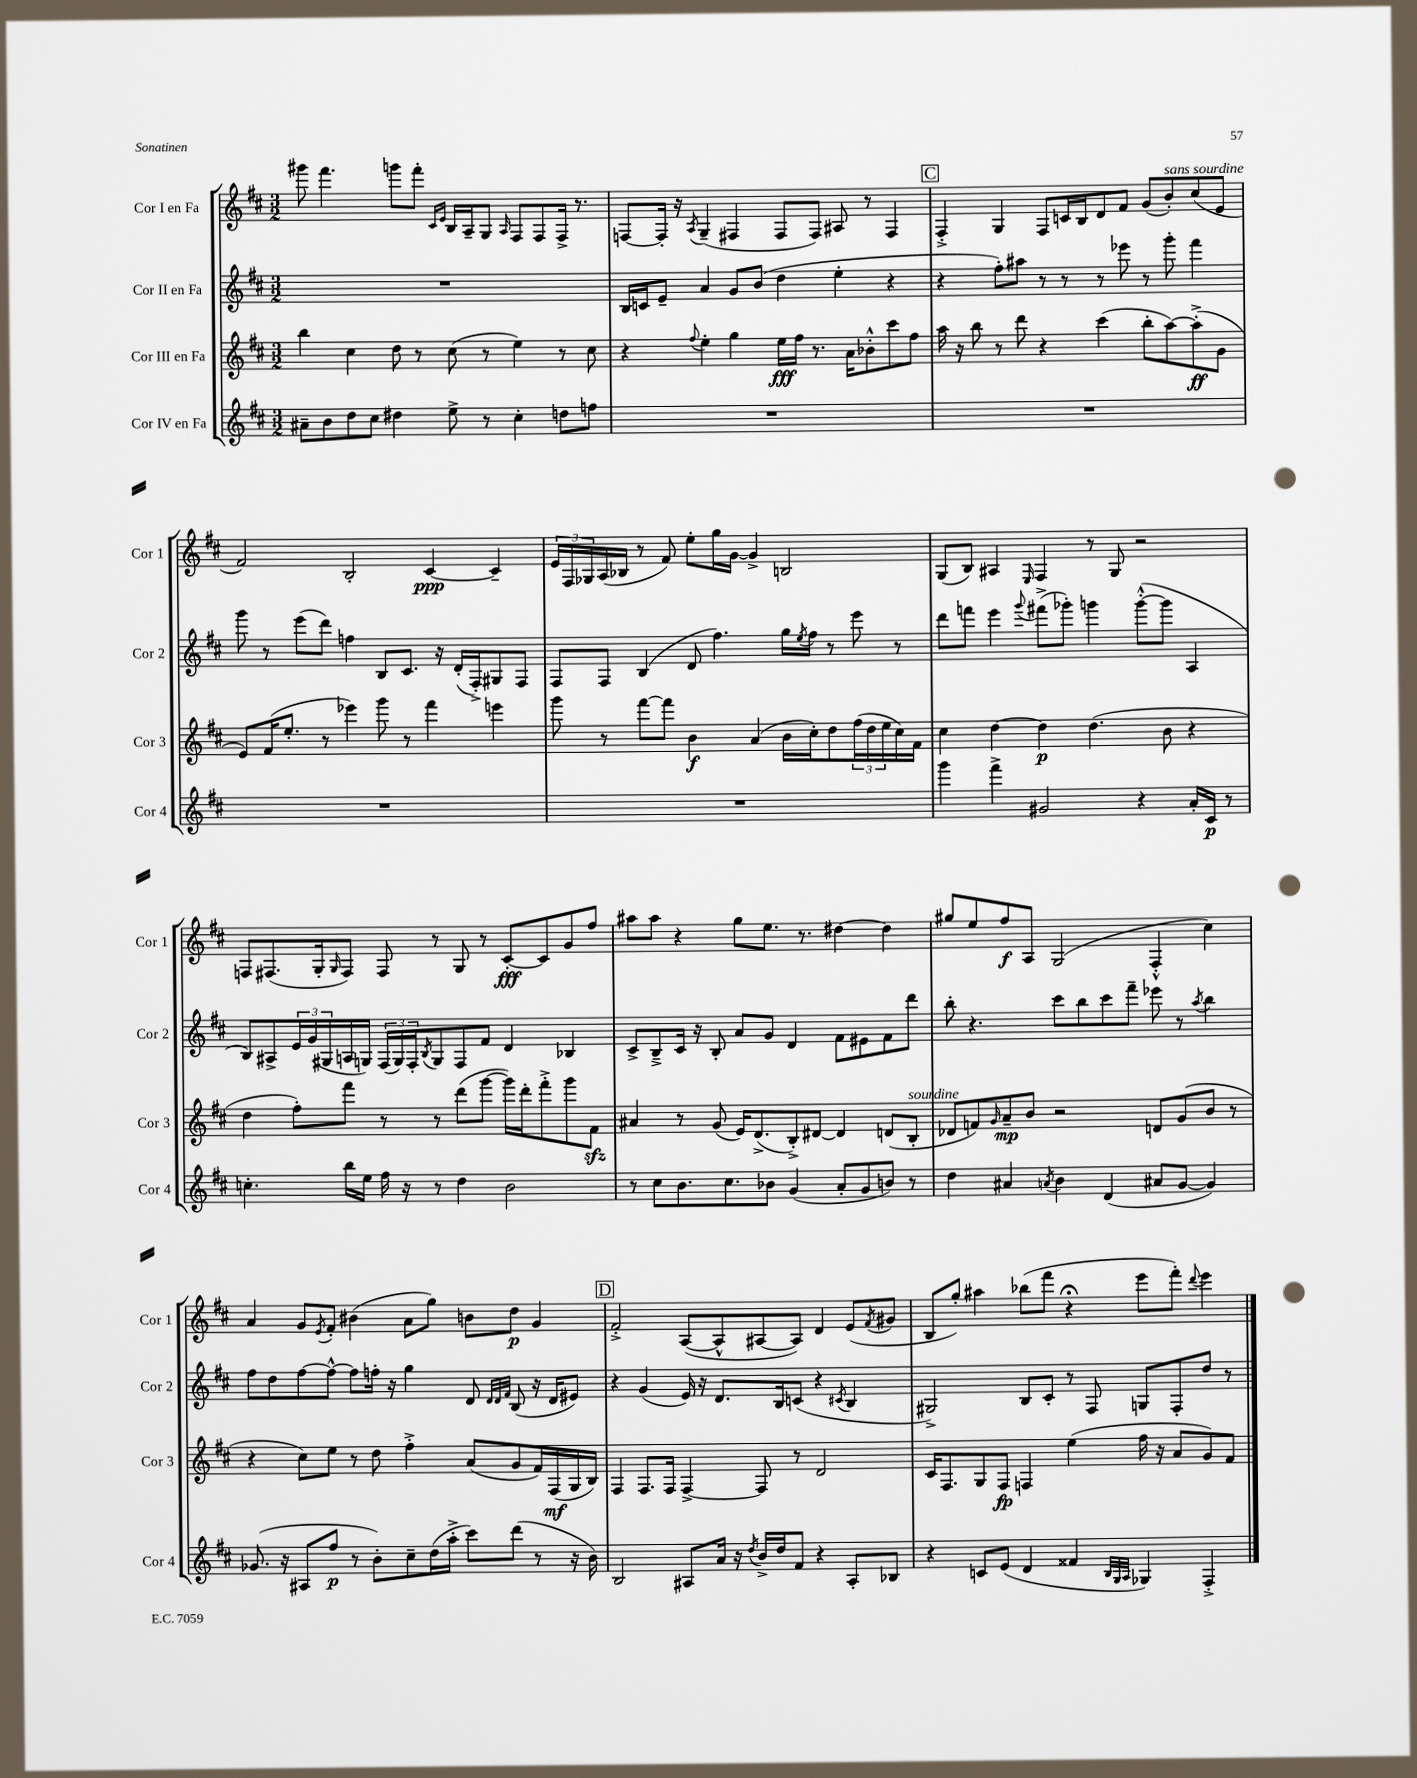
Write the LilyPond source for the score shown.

<<
\new StaffGroup <<
\new Staff = "s0" \with { instrumentName = "Cor I en Fa" shortInstrumentName = "Cor 1" } {
    \clef treble \key d \major \numericTimeSignature \time 3/2
    gis'''8 fis'''4. g'''8 fis'''8-. \grace { cis'16 e'16 } b16 a16-- g8 \grace { a16 } fis8 fis8 fis16-> r8. |
    f8~ f16-. r16 \acciaccatura { a8 } g4--( fis4 fis8 fis8) ais8 r8 fis4 |
    \mark \markup { \box "C" } fis4-.-> g4 fis8 c'16 b16 d'8 fis'8 g'8( b'8-.^\markup { \italic "sans sourdine" }) cis''8( e'8 |
    fis'2) b2-. cis'4~\ppp cis'4-- |
    \tuplet 3/2 { e'16 fis16 ges16 } a16( bes16 r8 fis'8) e''8-. g''16 g'16~ g'4-> b2 |
    g8( b8) ais4 \grace { e16 } fis4 r8 g8 r2 |
    f8 fis8.( g16-. \grace { g16 } fis8) fis8 r8 g8 r8 cis'8~-.\fff cis'8 g'8 fis''8 |
    ais''8 ais''8 r4 g''8 e''8. r8. dis''4~ dis''4 |
    gis''8 e''8 fis''8\f a8 g2( fis4-.-^ cis''4) |
    a'4 g'8 \acciaccatura { e'8 } fis'8-. bis'4( a'8 g''8) b'8 d''8\p g'4 |
    \mark \markup { \box "D" } fis'2-.-> a8~( a8-^ ais8~ ais8) d'4 e'8( \acciaccatura { fis'8 } gis'8 |
    b8 g''8-.) ais''4 bes''8( fis'''8 r4\fermata e'''8 fis'''8-.) \appoggiatura { d'''8 } e'''4 \bar "|." |
}
\new Staff = "s1" \with { instrumentName = "Cor II en Fa" shortInstrumentName = "Cor 2" } {
    \clef treble \key d \major \numericTimeSignature \time 3/2
    R1. |
    b16 c'16 e'8-- a'4 g'8 b'8( d''4 e''4-. r4 |
    \mark \markup { \box "C" } r4 fis''8-.) ais''8 r8 r8 r8 ees'''8 r8 g'''8-. fis'''4 |
    g'''8 r8 e'''8( d'''8) f''4 b8 cis'8. r16 d'16-.( fis16-.->) gis8 fis8 |
    fis8 fis8 b4( d'8 fis''4.) g''16 \acciaccatura { e''8 } fis''16 r8 e'''8 r8 |
    d'''8 f'''8 e'''4 \appoggiatura { g'''8 } fis'''8->( ges'''8-.) g'''4 g'''8~-.-^( g'''8 a4 |
    b8) ais8-> \tuplet 3/2 { e'16 g'16( gis16 } a16 g16) \tuplet 3/2 { fis16( g16) fis16-. } \acciaccatura { b8 } g8 fis8 fis'8 d'4 bes4 |
    cis'8-> b8---> cis'16 r16 b8-. a'8 g'8 d'4 fis'8 eis'8 fis'8 d'''8 |
    b''8-. r4. cis'''8 b''8 cis'''8 fis'''8-- ees'''8 r8 \acciaccatura { a''8 } b''4 |
    fis''8 d''8 fis''8~ fis''8~-^ fis''8 f''16-. r16 g''4 d'8 \grace { d'32 d'32 fis'32 } b8( r16 d'16 eis'8) |
    \mark \markup { \box "D" } r4 g'4( e'16) r16 d'8. b16 c'8( r4 \acciaccatura { cis'8 } b4 |
    gis2->) b8 cis'8-. r8 fis8 g8 fis8-. d''8 r8 \bar "|." |
}
\new Staff = "s2" \with { instrumentName = "Cor III en Fa" shortInstrumentName = "Cor 3" } {
    \clef treble \key d \major \numericTimeSignature \time 3/2
    b''4 cis''4 d''8 r8 cis''8( r8 e''4) r8 cis''8 |
    r4 \appoggiatura { fis''8 } e''4-. g''4 e''16\fff fis''16 r8. a'16 bes'8-.-^ cis'''8 fis''8 |
    \mark \markup { \box "C" } a''16 r16 b''8 r8 d'''8 r4 cis'''4( b''8-. a''8~) a''8-.->\ff( g'8 |
    e'8) fis'16( e''8.-. r8 ees'''4) g'''8 r8 fis'''4 e'''4 |
    g'''8 r8 fis'''8~ fis'''8 b'4\f a'4( b'16 cis''16-.) d''8 \tuplet 3/2 { fis''16( d''16 e''16 } cis''16) fis'16 |
    cis''4 d''4~ d''4\p d''4.( b'8 r4 |
    d''4 fis''8-.) fis'''8 r8 r8 d'''8( g'''8~ g'''16) d'''16-. fis'''8-.-> g'''8 fis'8\sfz |
    ais'4 r8 g'8( e'16) d'8.->( b8-.->) dis'8~ dis'4 d'8( b8-.^\markup { \italic "sourdine" } |
    des'8 f'8) \grace { g'16 } a'8--\mp b'8 r2 d'8 g'8( b'8 r8 |
    r4 cis''8) e''8 r8 d''8 fis''4-.-> a'8( g'8 fis'16) fis16\mf( g16 b16) |
    \mark \markup { \box "D" } fis4 fis8. fis16 fis4~-> fis8 r8 d'2 |
    cis'16 fis8. g8 fis8\fp f4 e''4( fis''16 r16 a'8 g'8) fis'8 \bar "|." |
}
\new Staff = "s3" \with { instrumentName = "Cor IV en Fa" shortInstrumentName = "Cor 4" } {
    \clef treble \key d \major \numericTimeSignature \time 3/2
    ais'8-- b'8 d''8 cis''8 dis''4 e''8-> r8 cis''4-. d''8 f''8 |
    R1. |
    \mark \markup { \box "C" } R1. |
    R1. |
    R1. |
    g'''4 fis'''4-> gis'2 r4 a'16-. cis'16\p r8 |
    c''4.-. b''16 e''16 fis''16 r16 r8 d''4 b'2 |
    r8 cis''8 b'8. cis''8. bes'8 g'4( a'8-. g'8 b'8) r8 |
    d''4 ais'4 \acciaccatura { a'8 } b'4 d'4( ais'8 g'8~ g'4) |
    ges'8.( r16 ais8 fis''8\p r8 b'8-.) cis''8-- d''16( a''16-.-> cis'''8) d'''8( r8 r16 b'16) |
    \mark \markup { \box "D" } b2 ais8 a'16 r16 \acciaccatura { d''8 } b'16-> d''16 fis'8 r4 ais8-. bes8 |
    r4 c'8 e'8( d'4 fisis'4 \grace { b32 g32 a32 } ges4) fis4-.-> \bar "|." |
}
>>
>>
\layout { \context { \Score \remove "Bar_number_engraver" } }
